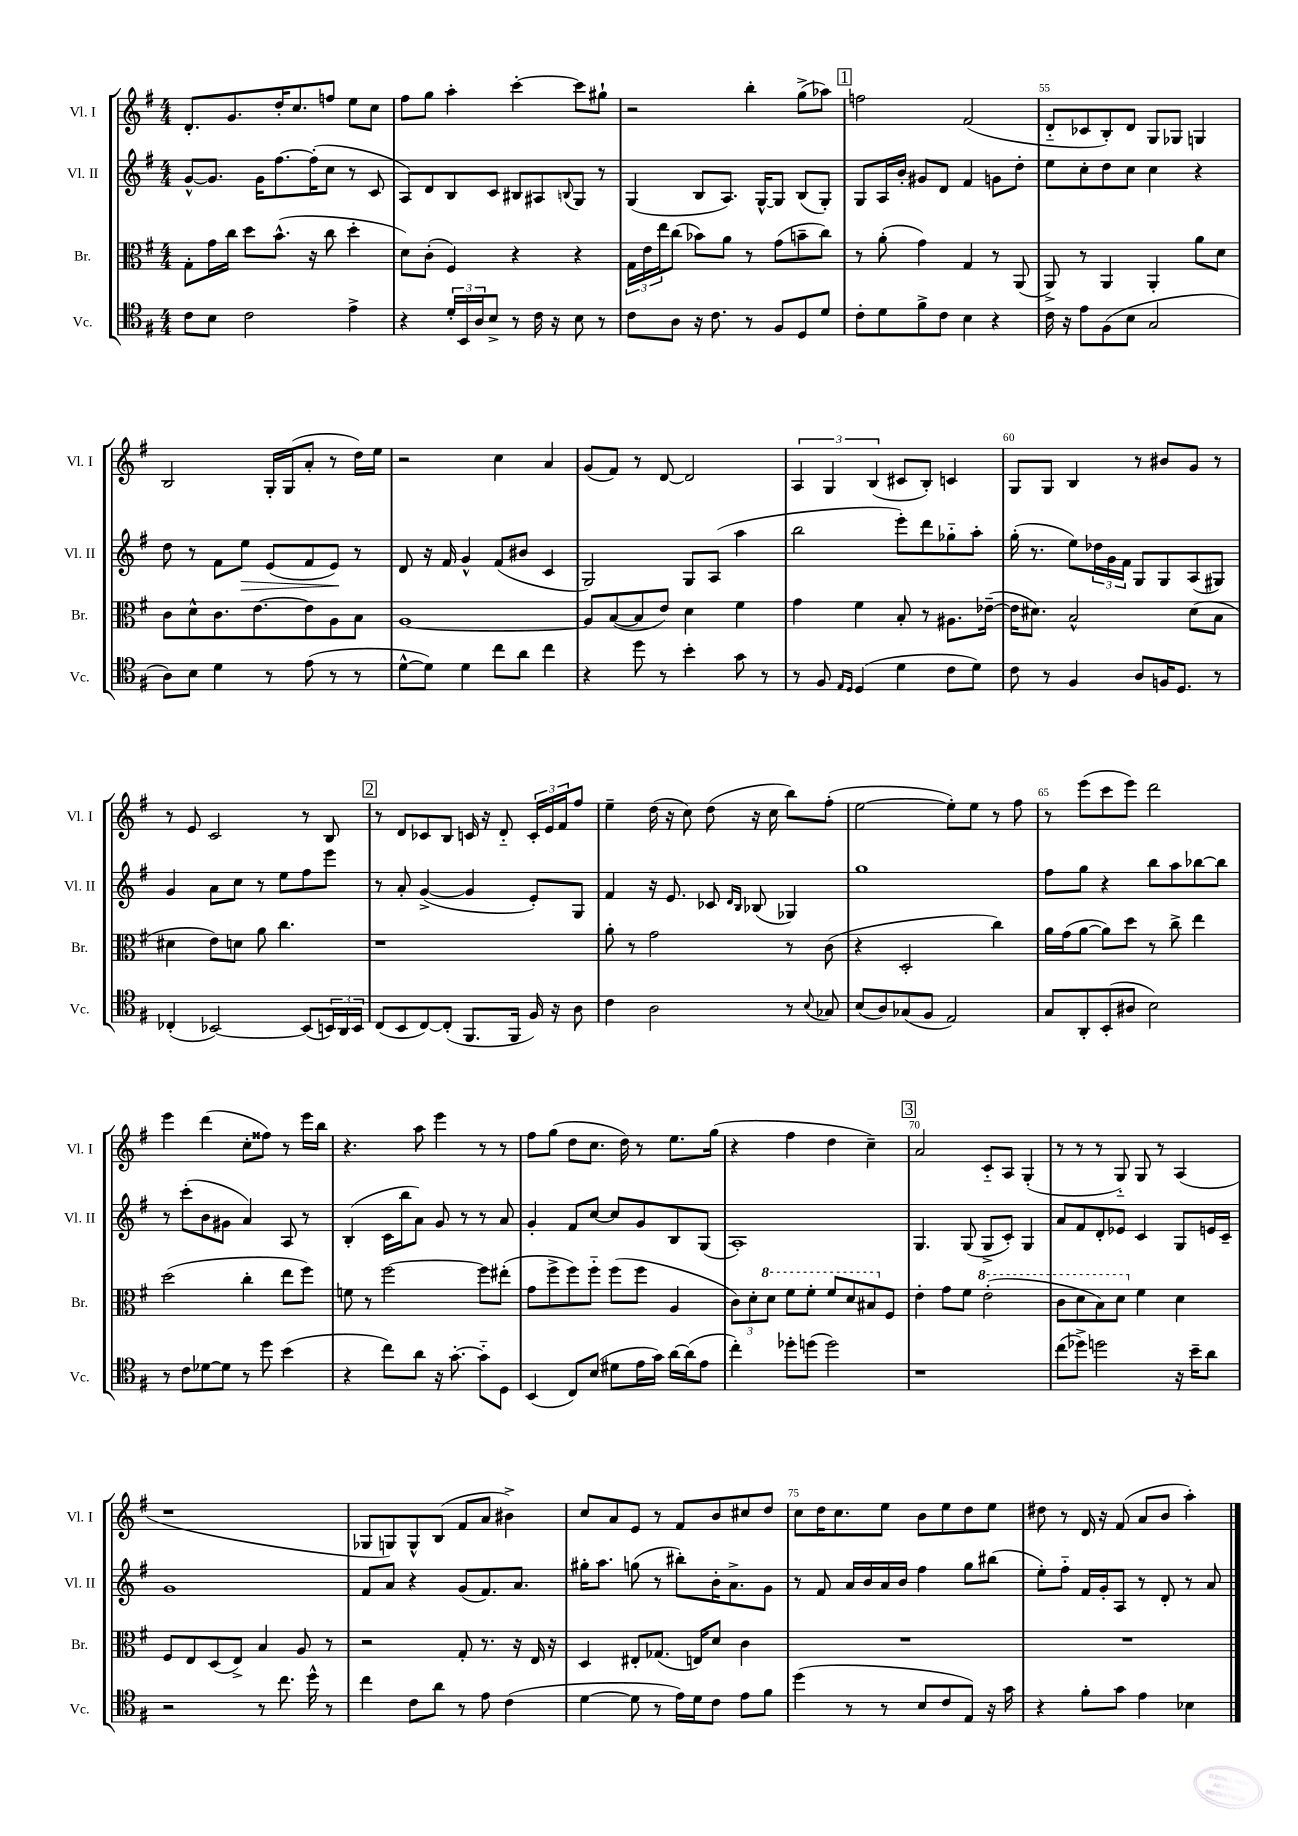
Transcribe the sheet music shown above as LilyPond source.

<<
\new StaffGroup <<
\new Staff = "s0" \with { instrumentName = "Vl. I" shortInstrumentName = "Vl. I" } {
    \clef treble \key g \major \numericTimeSignature \time 4/4
    d'8.-. g'8. d''16-. c''8. f''8 e''8 c''8 |
    fis''8 g''8 a''4-. c'''4~-. c'''8 gis''8-! |
    r2 b''4-. g''8->( aes''8) |
    \mark \markup { \box "1" } f''2 fis'2( |
    d'8-_ ces'8 b8-.) d'8 g8 ges8 g4 |
    b2 g16-. g16( a'8-. r8 d''16) e''16 |
    r2 c''4 a'4 |
    g'8( fis'8) r8 d'8~ d'2 |
    \tuplet 3/2 { a4 g4 b4( } cis'8 b8-.) c'4 |
    g8 g8 b4 r8 bis'8 g'8 r8 |
    r8 e'8 c'2 r8 b8 |
    \mark \markup { \box "2" } r8 d'8 ces'8 b8 c'16 r16 d'8-_ \tuplet 3/2 { c'16-. e'16 fis'16 } fis''8 |
    e''4-- d''16( r16 c''8) d''8( r16 c''16 b''8) fis''8-.( |
    e''2~ e''8-.) e''8 r8 fis''8 |
    r8 e'''8( c'''8 e'''8) d'''2 |
    e'''4 d'''4( c''8-. fisis''8) r8 e'''16 b''16 |
    r4. a''8 e'''4 r8 r8 |
    fis''8 g''8( d''8 c''8. d''16) r8 e''8. g''16( |
    r4 fis''4 d''4 c''4--) |
    \mark \markup { \box "3" } a'2 c'8-_ a8 g4-.( |
    r8 r8 r8 g8-_) g8 r8 a4( |
    r1 |
    ges8 g8) g8-^ b8( fis'8 a'8 bis'4->) |
    c''8 a'8 e'8 r8 fis'8 b'8 cis''8 d''8 |
    c''8 d''16 c''8. e''8 b'8 e''8 d''8 e''8 |
    dis''8 r8 d'16 r16 fis'8( a'8 b'8 a''4-.) \bar "|." |
}
\new Staff = "s1" \with { instrumentName = "Vl. II" shortInstrumentName = "Vl. II" } {
    \clef treble \key g \major \numericTimeSignature \time 4/4
    g'8~-^ g'8. g'16 fis''8.~ fis''16-.( c''8 r8 c'8 |
    a8) d'8 b8 c'8 bis8 ais8 \appoggiatura { b8 } g8 r8 |
    g4( b8 a8.) g16~-^ g8 b8( g8-.) |
    \mark \markup { \box "1" } g8 a16 b'16-. gis'8 d'8 fis'4 g'8 d''8-. |
    e''8 c''8-. d''8 c''8 c''4 r4 |
    d''8 r8 fis'8 e''8\> e'8( fis'8 e'8\!) r8 |
    d'8 r16 fis'16 g'4-^ fis'8( bis'8 c'4 |
    g2) g8 a8( a''4 |
    b''2 e'''8-.) d'''8 ges''8-_ a''8-. |
    g''16-.( r8. e''8) \tuplet 3/2 { des''16 g'16 fis'16 } g8 g8 a8( gis8) |
    g'4 a'8 c''8 r8 e''8 fis''8 e'''8 |
    \mark \markup { \box "2" } r8 a'8-. g'4~->( g'4 e'8-.) g8 |
    fis'4 r16 e'8. ces'8 \grace { d'16 b16 } bes8( ges4) |
    g''1 |
    fis''8 g''8 r4 b''8 a''8 bes''8~ bes''8 |
    r8 c'''8-.( b'8 gis'8 a'4) a8 r8 |
    b4-.( c'16 b''16 a'8) g'8 r8 r8 a'8 |
    g'4-. fis'8 c''8~ c''8 g'8 b8 g8( |
    a1-.) |
    \mark \markup { \box "3" } g4. g8( g8-> c'8-.) g4 |
    a'8 fis'8 d'8-. ees'8 c'4 g8 e'16 c'16-- |
    g'1 |
    fis'8 a'8 r4 g'8( fis'8.) a'8. |
    gis''16-. a''8. g''8( r8 bis''8-.) b'16-. a'8.-> g'8 |
    r8 fis'8 a'16 b'16 a'16 b'16 fis''4 g''8 bis''8( |
    e''8-.) fis''8-_ fis'16 g'16-. a8 r8 d'8-. r8 a'8 \bar "|." |
}
\new Staff = "s2" \with { instrumentName = "Br." shortInstrumentName = "Br." } {
    \clef alto \key g \major \numericTimeSignature \time 4/4
    g8-. g'16 c''16 d''8 b'8.-^( r16 c''8 d''4-. |
    d'8) c'8-.( fis4) r4 r4 |
    \tuplet 3/2 { g16 e'16 e''16 } c''8( bes'8) a'8 r8 g'8( b'8-- c''8) |
    \mark \markup { \box "1" } r8 a'8-.( g'4) g4 r8 a,8( |
    a,8->) r8 a,4 a,4-. a'8 d'8 |
    c'8 d'8-^ c'8. e'8.~ e'8 a8 b8 |
    a1~ |
    a8 b8~( b8 e'8) d'4 fis'4 |
    g'4 fis'4 b8-. r8 ais8. ees'16~--( |
    ees'16 dis'8.) b2-^ dis'8( b8 |
    dis'4 e'8) d'8 a'8 c''4. |
    \mark \markup { \box "2" } r1 |
    a'8-. r8 g'2 r8 c'8( |
    r4 d2-. c''4) |
    a'16 g'16( a'8~ a'8) d''8 r8 c''8-> e''4 |
    d''2( c''4-. e''8 fis''8) |
    f'8 r8 fis''2~ fis''8 eis''8-.( |
    g'8 fis''8-> fis''8) fis''8-_ fis''8( fis''8 a4 |
    \tuplet 3/2 { c'8) d'8-. \ottava #1 d''8 } fis''8 fis''8-. fis''8 d''8 bis'8 \ottava #0 fis8 |
    \mark \markup { \box "3" } e'4-. g'8 fis'8 \ottava #1 e''2-.( |
    c''8 d''8 b'8) d''8 \ottava #0 fis'4 d'4 |
    fis8 e8 d8( e8->) b4 a8 r8 |
    r2 g8-. r8. r16 e16 r16 |
    d4 eis8-. ges8.( e16) d'8 c'4 |
    R1 |
    R1 \bar "|." |
}
\new Staff = "s3" \with { instrumentName = "Vc." shortInstrumentName = "Vc." } {
    \clef tenor \key g \major \numericTimeSignature \time 4/4
    c'8 b8 c'2 e'4-> |
    r4 \tuplet 3/2 { d'16-. b,16 a16 } b8-> r8 c'16 r16 b8 r8 |
    c'8 a8 r16 c'8. r8 fis8 d8 d'8 |
    \mark \markup { \box "1" } c'8-. d'8 fis'8-> c'8 b4 r4 |
    c'16 r16 e'8 fis8( b8 g2 |
    a8) b8 d'4 r8 e'8( r8 r8 |
    d'8~-^ d'8) d'4 c''8 a'8 c''4 |
    r4 d''8 r8 b'4-. g'8 r8 |
    r8 fis8 \grace { e16 d16 } d4( d'4 c'8 d'8) |
    c'8 r8 fis4 a8 f16 d8. r8 |
    ces4-.( bes,2~) bes,8( \tuplet 3/2 { b,16) a,16 b,16 } |
    \mark \markup { \box "2" } c8( b,8 c8~) c8-.( fis,8. fis,16 fis16) r16 a8 |
    c'4 a2 r8 \appoggiatura { b8 } ges8 |
    b8( a8) ges8( fis8 e2) |
    g8 a,8-. b,8-.( ais8 b2) |
    r8 c'8 des'8~ des'8 r8 d''8 b'4( |
    r4 c''8) a'8 r16 g'8.~-. g'8-_ d8 |
    b,4( c8) b8( dis'8 e'16 g'16) a'16~ a'16( e'8 |
    c''4-.) des''8-. d''8( d''2) |
    \mark \markup { \box "3" } r1 |
    c''8( des''8->) d''2 r16 b'16-- a'8 |
    r2 r8 c''8. d''16-^ r8 |
    c''4 c'8 a'8 r8 e'8 c'4( |
    d'4~ d'8 r8 e'16) d'16 c'8 e'8 fis'8 |
    d''4( r8 r8 b8 c'8 e8) r16 g'16 |
    r4 fis'8-. g'8 e'4 bes4 \bar "|." |
}
>>
>>
\layout { \context { \Score currentBarNumber = #51 \override BarNumber.break-visibility = ##(#f #t #t) barNumberVisibility = #(every-nth-bar-number-visible 5) } }
